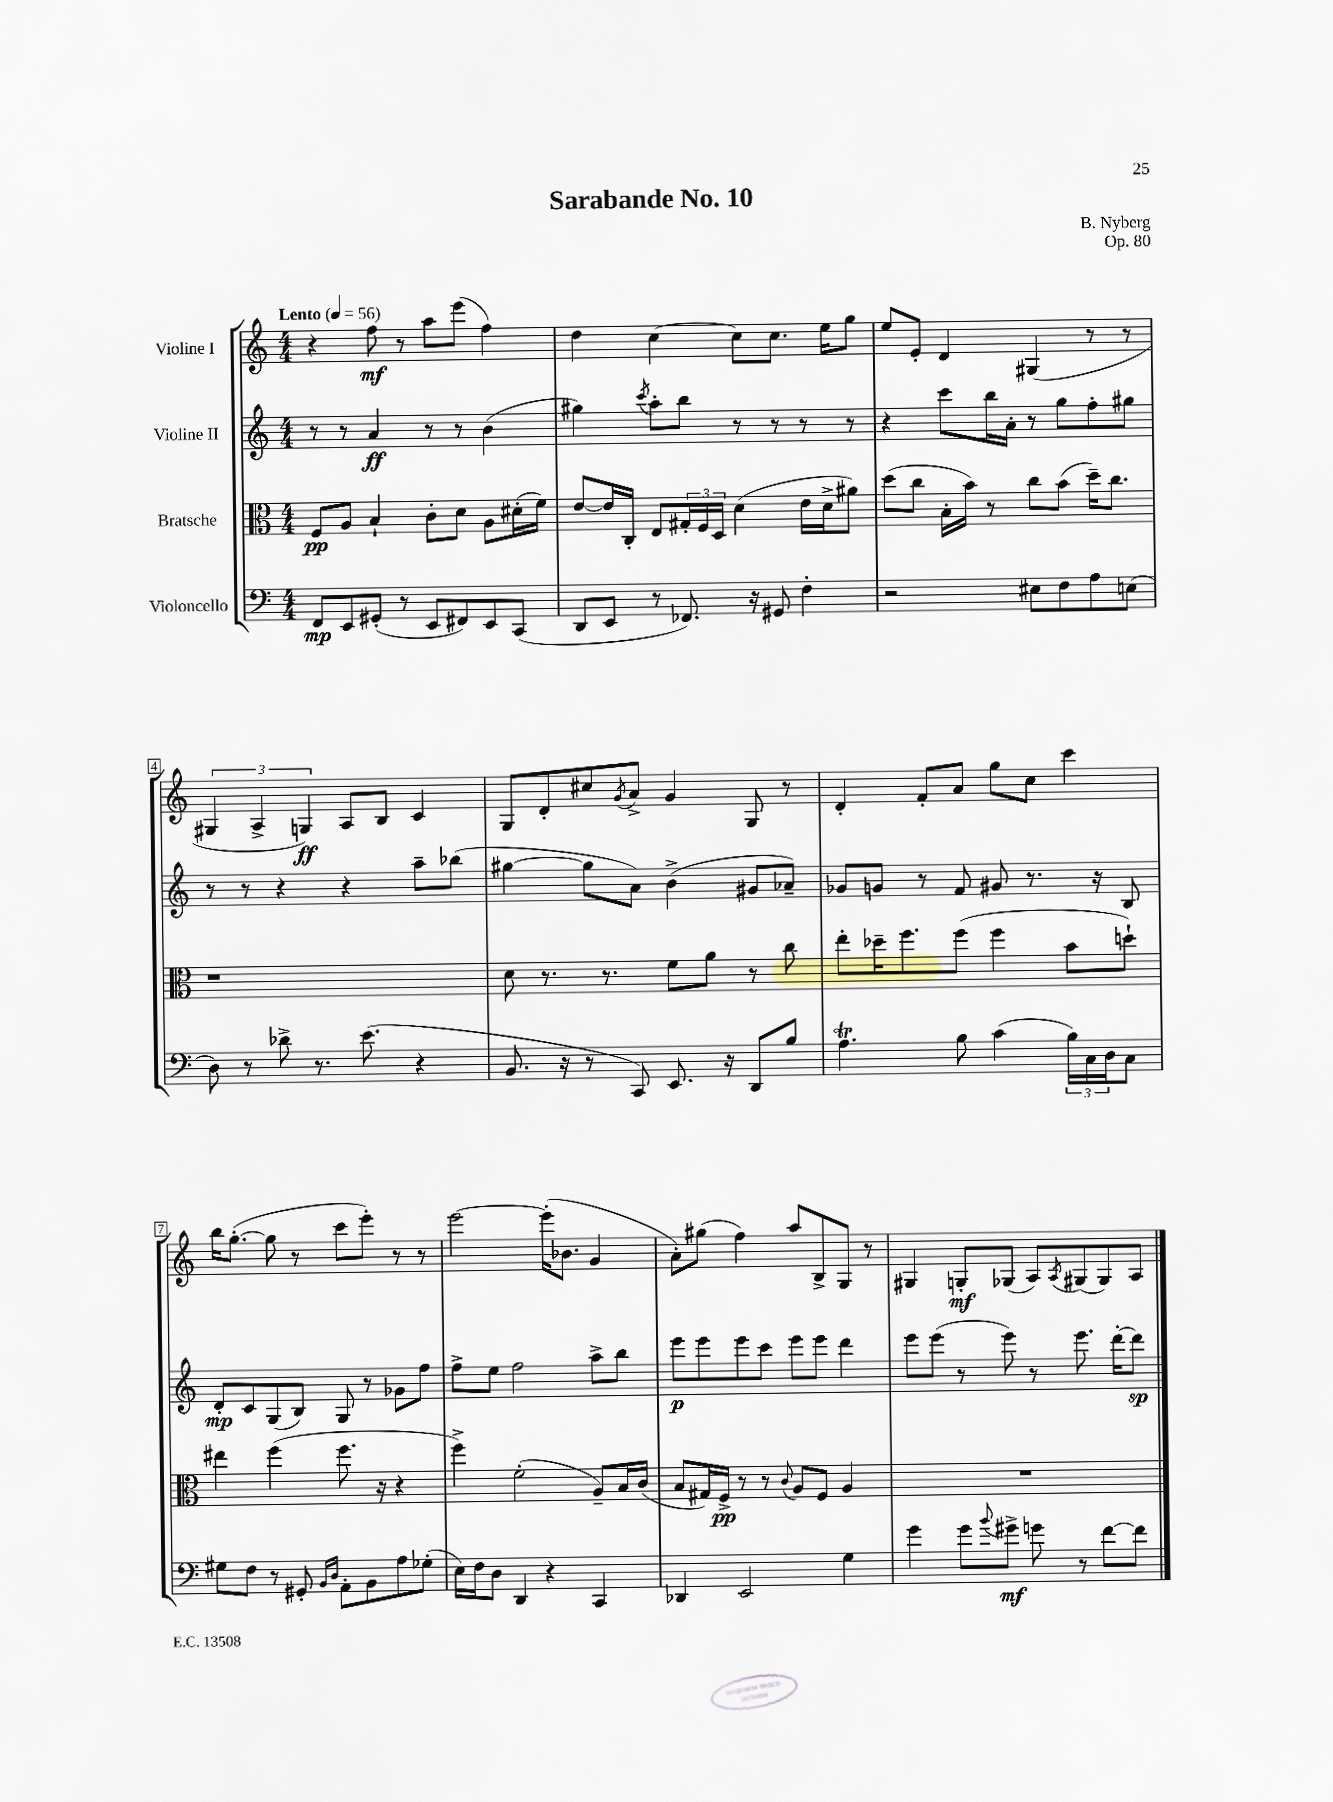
\header { title = "Sarabande No. 10" composer = "B. Nyberg" opus = "Op. 80" }
<<
\new StaffGroup <<
\new Staff = "s0" \with { instrumentName = "Violine I" } {
    \clef treble \key c \major \numericTimeSignature \time 4/4 \tempo "Lento" 4 = 56
    r4 f''8\mf r8 a''8 e'''8( f''4) |
    d''4 c''4~ c''8 c''8. e''16 g''8 |
    e''8 e'8-. d'4 gis4( r8 r8 |
    \tuplet 3/2 { gis4 a4-> g4\ff) } a8 b8 c'4 |
    g8 d'8-. cis''8 \acciaccatura { g'8 } a'8-> g'4 g8 r8 |
    d'4-. f'8-. a'8 g''8 c''8 c'''4 |
    b''16 g''8.~-.( g''8 r8 c'''8 e'''8-.) r8 r8 |
    e'''2~ e'''16-.( bes'8. g'4 |
    a'8-.) gis''8( f''4) a''8 b8-> g8 r8 |
    gis4 g8-.\mf ges8( a8) \acciaccatura { a8 } gis8( gis8) a8 \bar "|." |
}
\new Staff = "s1" \with { instrumentName = "Violine II" } {
    \clef treble \key c \major \numericTimeSignature \time 4/4
    r8 r8 a'4\ff r8 r8 b'4( |
    gis''4) \acciaccatura { c'''8 } a''8-. b''8 r8 r8 r8 r8 |
    r4 c'''8 b''16 a'16-. r8 g''8 f''8-. gis''8 |
    r8 r8 r4 r4 a''8-- bes''8( |
    gis''4~ gis''8 a'8) b'4->( gis'8 aes'8--) |
    ges'8 g'8 r8 f'8 gis'8 r8. r16 b8 |
    d'8-.\mp c'8 g8( b8) g8 r8 ges'8 f''8 |
    f''8-> e''8 f''2 a''8-> b''8 |
    e'''8\p e'''8 e'''8 c'''8 e'''8 e'''8 d'''4 |
    e'''8 e'''8( r8 e'''8) r8 e'''8. d'''16~-. d'''8\sp \bar "|." |
}
\new Staff = "s2" \with { instrumentName = "Bratsche" } {
    \clef alto \key c \major \numericTimeSignature \time 4/4
    f8\pp a8 b4-! c'8-. d'8 a8 dis'16-.( f'16) |
    e'8~ e'16 c16-. e8 \tuplet 3/2 { gis16-. f16 d16 } d'4( e'16 d'16-> ais'8) |
    d''8( c''8 b16-. b'16) r8 c''8 b'8( d''16--) c''8. |
    r1 |
    d'8 r8. r8. f'8 a'8 r8 c''8 |
    e''8-. des''16-- f''8. f''8( f''4 b'8 d''8-!) |
    eis''4 f''4( f''8. r16 r4 |
    f''4->) f'2-.( a8--) b16 c'16( |
    b8 gis16) f16->\pp r8 r8 \appoggiatura { c'8 } a8 f8 a4 |
    R1 \bar "|." |
}
\new Staff = "s3" \with { instrumentName = "Violoncello" } {
    \clef bass \key c \major \numericTimeSignature \time 4/4
    f,8\mp e,8 gis,8-.( r8 e,8 fis,8) e,8 c,8( |
    d,8 e,8 r8 fes,8.) r16 gis,8 f4-. |
    r2 eis8 f8 a8 e8( |
    d8) r8 des'8-> r8. e'8.( r4 |
    b,8. r16 r8 c,8) e,8. r16 d,8 b8 |
    a4.\trill b8 c'4( \tuplet 3/2 { b16) c16 d16 } c8 |
    gis8 f8 r8 gis,8-. \grace { b,16 d16 } a,8-. b,8 a8 ges8-.( |
    e16) f16 d8 d,4 r4 c,4 |
    des,4 e,2 g4 |
    g'4 g'8 \appoggiatura { b'8 } gis'8->\mf g'8 r8 f'8~ f'8 \bar "|." |
}
>>
>>
\layout { \context { \Score \override BarNumber.stencil = #(make-stencil-boxer 0.1 0.3 ly:text-interface::print) } }
